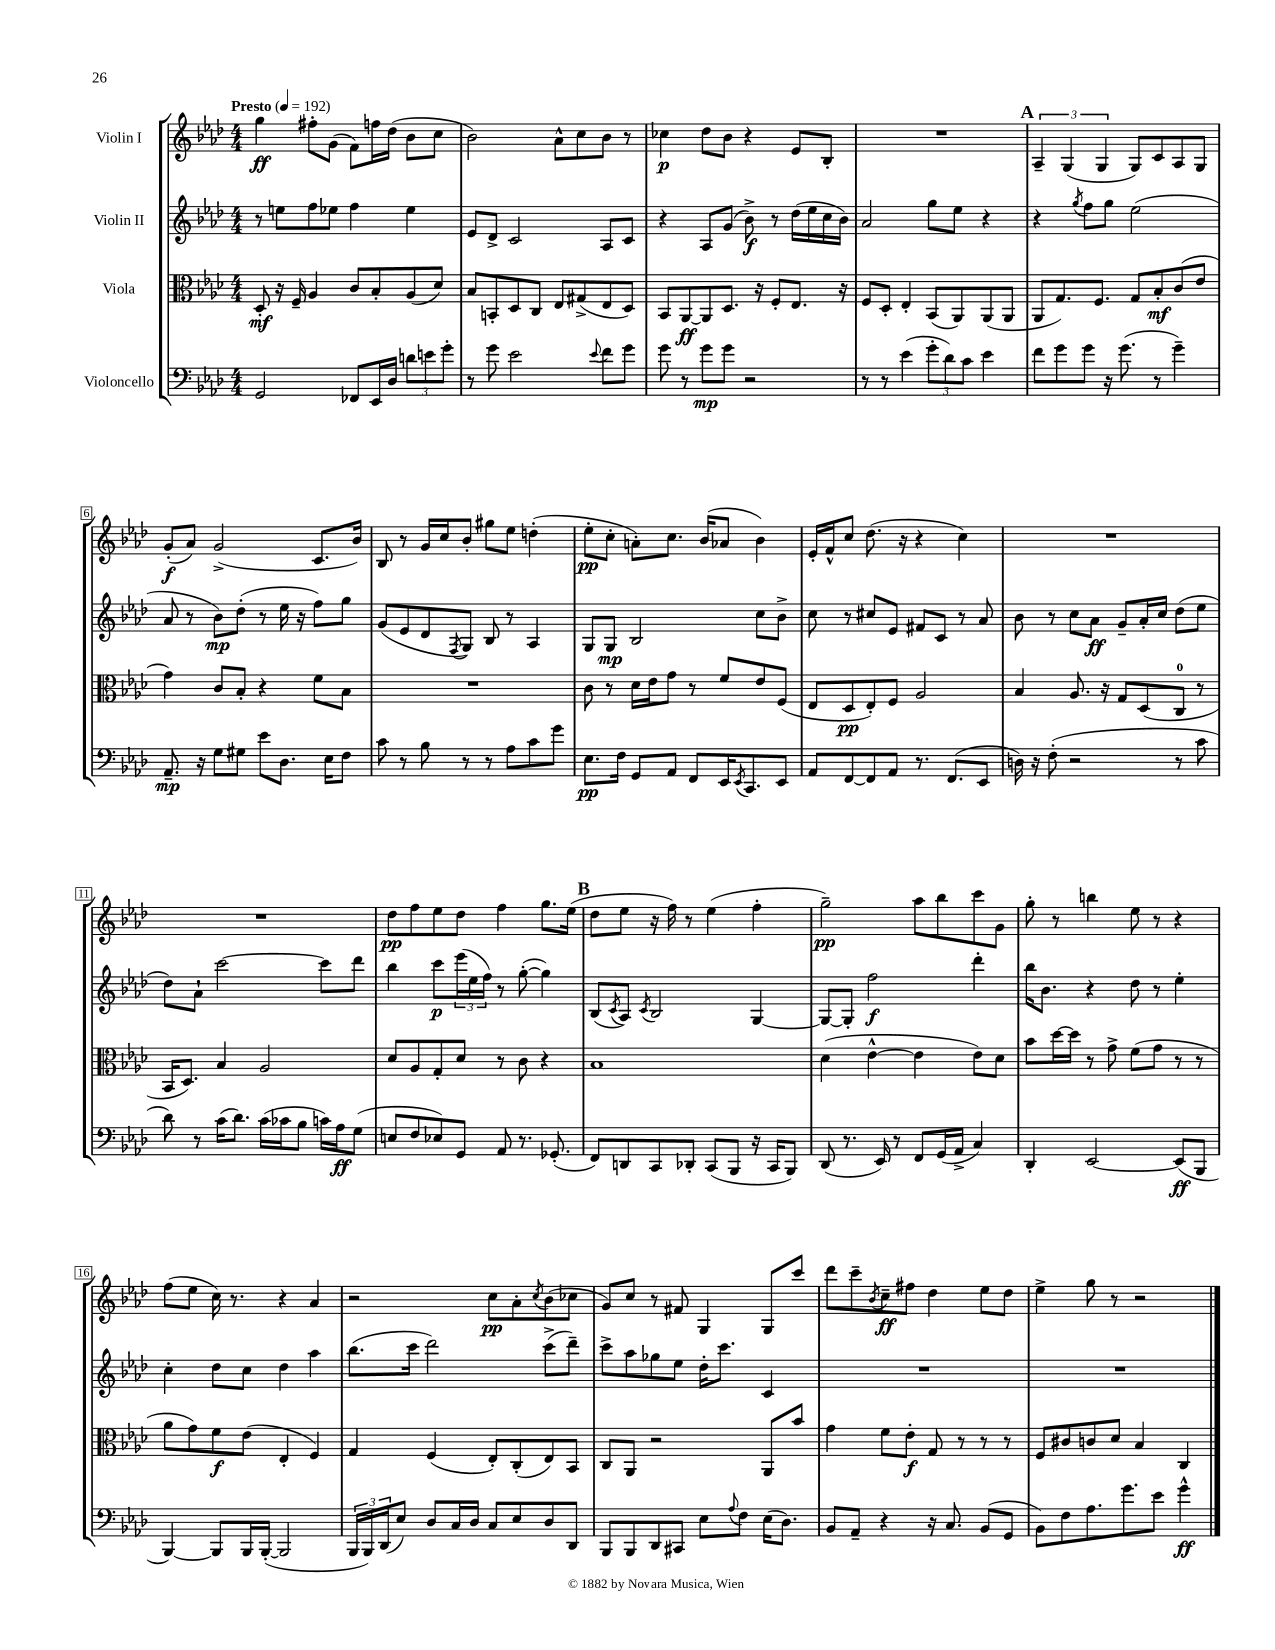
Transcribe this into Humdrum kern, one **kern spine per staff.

**kern	**kern	**kern	**kern
*staff4	*staff3	*staff2	*staff1
*clefF4	*clefC3	*clefG2	*clefG2
*k[b-e-a-d-]	*k[b-e-a-d-]	*k[b-e-a-d-]	*k[b-e-a-d-]
*M4/4	*M4/4	*M4/4	*M4/4
*MM192	*MM192	*MM192	*MM192
2GG	8D-'	8r	4gg
.	16r	8ee	.
.	16F~	.	.
.	4A-	8ff	8ff#'
.	.	8ee-	(8g
8FF-	8c	4ff	8f)
16EE-	8B-'	.	16ff
16D-	.	.	(16dd-
12d	(8A-	4ee-	8b-
12e	.	.	.
.	8d-)	.	8cc
12g'	.	.	.
=	=	=	=
8r	8B-	8e-	2b-)
8g	8BB'	8d-^	.
2e-	8D-	2c	.
.	8C	.	.
.	8E-	.	8a-^^
.	(8G#^	.	8cc
8qqe-	.	.	.
8f	8E-	8A-	8b-
8g	8D-)	8c	8r
=	=	=	=
8g	8BB-	4r	4cc-
8r	[8AA-	.	.
8g	8AA-]	8A-	8dd-
8g	8.D-	(8g	8b-
2r	.	8b-^)	4r
.	16r	.	.
.	8F'	8r	.
.	8.E-	(16dd-	8e-
.	.	16ee-	.
.	.	16cc	8B-'
.	16r	16b-)	.
=	=	=	=
8r	8F	2a-	1r
8r	8D-'	.	.
(4e-	4E-'	.	.
12g'	(8BB-	8gg	.
12d-)	.	.	.
.	8AA-)	8ee-	.
12c	.	.	.
4e-	(8AA-	4r	.
.	8AA-	.	.
=	=	=	=
8f	8AA-	4r	6A-~
8g	8.G)	.	.
.	.	.	(6G
.	.	8qgg	.
8g	.	8ff	.
.	8.F	.	.
.	.	.	6G
16r	.	8gg	.
(8.g	.	.	.
.	8G	(2ee-	8G)
8r	8B-'	.	8c
4g~)	(8c	.	8A-
.	8e-	.	8G
=	=	=	=
8.AA-~	4g)	8a-	(8g'
.	.	8r	8a-)
16r	.	.	.
8G	8c	8b-)	(2g^
8G#	8B-'	(8dd-'	.
8e-	4r	8r	.
8.D-	.	16ee-	.
.	.	16r	.
.	8f	8ff)	8.c
16E-	.	.	.
8F	8B-	8gg	.
.	.	.	16b-)
=	=	=	=
8c	1r	(8g	8B-
8r	.	8e-	8r
8B-	.	8d-	16g
.	.	.	16cc
.	.	8qF	.
8r	.	8G)	8b-'
8r	.	8B-	8gg#
8A-	.	8r	8ee-
8c	.	4A-	(4dd'
8g	.	.	.
=	=	=	=
8.E-	8c	8G	8ee-'
.	8r	8G	8cc'
16F	.	.	.
8GG	16d-	2B-	8a')
.	16e-	.	.
8AA-	8g	.	8.cc
8FF	8r	.	.
.	.	.	(16b-
16EE-	8f	.	8a-
8qEE-	.	.	.
8.CC	.	.	.
.	8e-	8cc	4b-)
8EE-	(8F	8b-^	.
=	=	=	=
8AA-	8E-	8cc	16e-'
.	.	.	16f^^
[8FF	8D-	8r	8cc
8FF]	8E-')	8cc#	(8.dd-
8AA-	8F	8e-	.
.	.	.	16r
8.r	2A-	8f#	4r
.	.	8c	.
(8.FF	.	.	.
.	.	8r	4cc)
8EE-	.	8a-	.
=	=	=	=
16D)	4B-	8b-	1r
16r	.	.	.
(8F'	.	8r	.
2r	8.A-	8cc	.
.	.	8a-	.
.	16r	.	.
.	8G	8g~	.
.	(8D-	16a-'	.
.	.	16cc	.
8r	8C	(8dd-	.
8c	8r	8ee-	.
=	=	=	=
8d-)	16BB-	8dd-)	1r
.	8.D-)	.	.
8r	.	8a-`	.
(16c	4B-	[2ccc	.
8.d-)	.	.	.
(16c	2A-	.	.
16c-	.	.	.
8B-	.	.	.
16c)	.	8ccc]	.
16A-	.	.	.
(8G	.	8ddd-	.
=	=	=	=
8E	8d-	4bb-	8dd-
8F	8A-	.	8ff
8E-)	8G'	8ccc	8ee-
8GG	8d-	(24eee-	8dd-
.	.	24ee-	.
.	.	24ff)	.
8AA-	8r	8r	4ff
8.r	8c	([8gg'	.
.	4r	4gg])	8.gg
(8.GG-'	.	.	.
.	.	.	(16ee-
=	=	=	=
8FF)	1B-	(8B-	8dd-
.	.	8qc	.
8DD	.	8A-)	8ee-
.	.	8qc	.
8CC	.	2B-	16r
.	.	.	16ff)
8DD-'	.	.	8r
(8CC	.	.	(4ee-
8BBB-	.	.	.
16r	.	[4G	4ff'
16CC	.	.	.
8BBB-)	.	.	.
=	=	=	=
(8DD-	(4d-	8G_	2gg~)
8.r	.	8G']	.
.	[4e-^^	2ff	.
16EE-)	.	.	.
8r	.	.	.
8FF	4e-]	.	8aa-
(16GG	.	.	8bb-
16AA-^	.	.	.
4C)	8e-)	4ddd-'	8ccc
.	8d-	.	8g
=	=	=	=
4DD-'	8b-	16bb-	8gg'
.	.	8.b-	.
.	[16dd-	.	8r
.	16dd-]	.	.
[2EE-	8r	4r	4bb
.	8g^	.	.
.	(8f	8dd-	8ee-
.	8g	8r	8r
(8EE-]	8r	4ee-'	4r
8BBB-	8r	.	.
=	=	=	=
[4BBB-)	8a-	4cc'	(8ff
.	8g)	.	8ee-
8BBB-]	8f	8dd-	16cc)
.	.	.	8.r
16BBB-	(8e-	8cc	.
([16BBB-'	.	.	.
2BBB-]	4E-'	4dd-	4r
.	4F)	4aa-	4a-
=	=	=	=
24BBB-	4G	(8.bb-	2r
24BBB-)	.	.	.
(24DD-	.	.	.
8E-)	.	.	.
.	.	16ccc	.
8D-	(4F	2ddd-)	.
16C	.	.	.
16D-	.	.	.
8C	8E-')	.	8cc
8E-	(8C'	.	8a-'
.	.	.	8qcc
8D-	8E-)	(8ccc^	(8b-
8DD-	8BB-	8ddd-~)	8cc-
=	=	=	=
8BBB-	8C	8ccc^	8g)
8BBB-	8AA-	8aa-	8cc
8DD-	2r	8gg-	8r
8CC#	.	8ee-	8f#
8E-	.	16dd-'	4G
.	.	8.ccc	.
8qqA-	.	.	.
8F	.	.	.
(16E-	8AA-	4c	8G
8.D-)	.	.	.
.	8b-	.	8ccc
=	=	=	=
8BB-	4g	1r	8ddd-
8AA-~	.	.	8ccc~
.	.	.	8qb-
4r	8f	.	8cc~
.	8e-'	.	8ff#
16r	8G	.	4dd-
8.C	.	.	.
.	8r	.	.
(8BB-	8r	.	8ee-
8GG	8r	.	8dd-
=	=	=	=
8BB-)	8F	1r	4ee-^
8F	8c#	.	.
8.A-	8c	.	8gg
.	8d-	.	8r
8.g	.	.	.
.	4B-	.	2r
8e-	.	.	.
4g^^	4C	.	.
==	==	==	==
*-	*-	*-	*-
